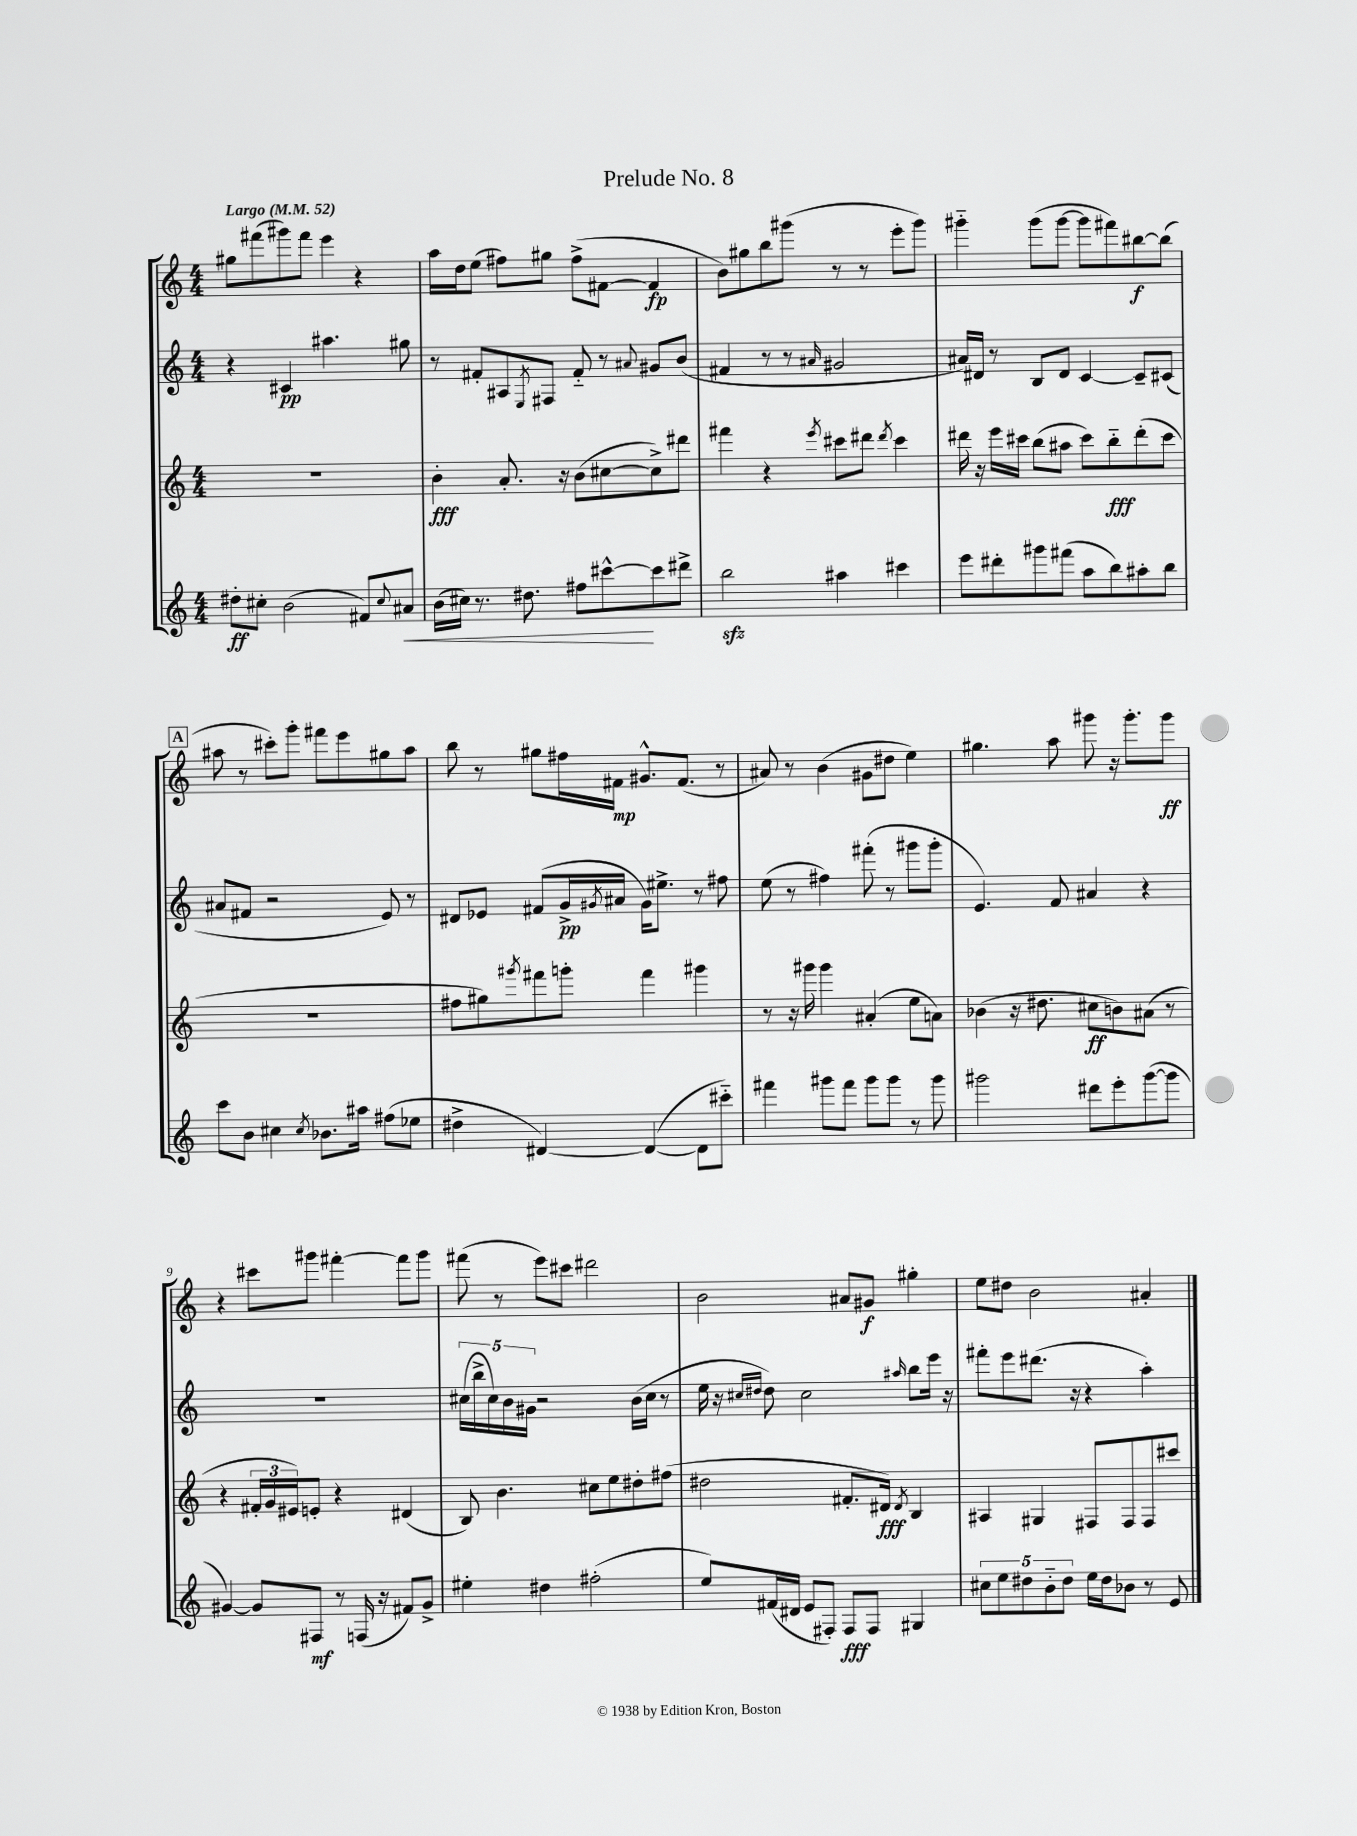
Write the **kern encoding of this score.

**kern	**dynam	**kern	**dynam	**kern	**dynam	**kern	**dynam
*part4	*part4	*part3	*part3	*part2	*part2	*part1	*part1
*staff4	*staff4	*staff3	*staff3	*staff2	*staff2	*staff1	*staff1
*clefG2	*	*clefG2	*	*clefG2	*	*clefG2	*
*k[]	*	*k[]	*	*k[]	*	*k[]	*
*M4/4	*	*M4/4	*	*M4/4	*	*M4/4	*
*MM52	*	*MM52	*	*MM52	*	*MM52	*
=1	=1	=1	=1	=1	=1	=1	=1
!	!	!	!	!	!	!LO:TX:a:B:t=Largo	!
8dd#X'\L	ff	1r	.	4r	.	8gg#X\L	.
8cc#X'\J	.	.	.	.	.	(8fff#X\	.
(2b\	.	.	.	4c#X/	pp	8ggg#X\)	.
.	.	.	.	.	.	8fff#\J	.
.	.	.	.	4.aa#X\	.	4eee\	.
8f#X/L)	.	.	.	.	.	4r	.
8qqcc#/	.	.	.	.	.	.	.
!	!LO:HP:b	!	!	!	!	!	!
8a#X/J	<	.	.	8gg#X\	.	.	.
=2	=2	=2	=2	=2	=2	=2	=2
(16b\LL	.	4b'\	fff	8r	.	16aa\LL	.
16cc#X\JJ)	.	.	.	.	.	16dd\J	.
8.r	.	.	.	8f#X'/L	.	(8ee\J	.
.	.	8.a'/	.	8A#X/	.	8ff#X\L)	.
8.dd#X\	.	.	.	.	.	.	.
.	.	.	.	8qE/	.	.	.
.	.	.	.	8F#X/J	.	8gg#X\J	.
.	.	16r	.	.	.	.	.
8ff#X\L	.	(8b\L	.	8f#/	.	(8ff#^\L	.
[8ccc#X^^\	.	[8cc#X\	.	8r	.	[8f#X\J	.
.	.	.	.	8qqa#X/	.	.	.
8ccc#\]	[	8cc#^\])	.	8g#X/L	.	4f#/]	fp
8ddd#X^\J	.	8ddd#X\J	.	(8b/J	.	.	.
=3	=3	=3	=3	=3	=3	=3	=3
2bbzz\	.	4fff#X\	.	4f#X/	.	8b\L)	.
.	.	.	.	.	.	8gg#X\	.
.	.	4r	.	8r	.	8bb\	.
.	.	.	.	8r	.	(8ggg#X\J	.
.	.	8qeee/	.	16qqa#X/	.	.	.
4aa#X\	.	8ccc#X\L	.	2g#X/	.	8r	.
.	.	8ddd#X\J	.	.	.	8r	.
.	.	8qddd#/	.	.	.	.	.
4ccc#X\	.	4ccc#\	.	.	.	8eee'\L	.
.	.	.	.	.	.	8ggg#\J)	.
=4	=4	=4	=4	=4	=4	=4	=4
8eee\L	.	16ddd#X\	.	16a#X/LL)	.	4ggg#X\	.
.	.	16r	.	16d#X/JJ	.	.	.
8ddd#X'\	.	16eee\LL	.	8r	.	.	.
.	.	16ccc#X\JJ	.	.	.	.	.
8ggg#X\	.	(8bb\L	.	8B/L	.	(8ggg#\L	.
(8fff#X\J	.	8aa#X\J	.	8d#/J	.	[8ggg#\J	.
8aa\L	.	8ccc#\L)	.	[4c/	.	8ggg#\L]	.
8bb\)	.	8bb\	fff	.	.	8fff#X\)	.
8aa#X'\	.	(8ddd#'\	.	8c~/L]	.	[8bb#X\	f
8bb\J	.	8ccc#\J	.	(8c#X/J	.	(8bb#\J]	.
!!LO:LB:g=z
!!LO:REH:place=s1:t=A
=5	=5	=5	=5	=5	=5	=5	=5
8ccc\L	.	1r	.	8a#X/L	.	8aa#X\	.
8b\J	.	.	.	8f#X/J	.	8r	.
4cc#X\	.	.	.	2r	.	8ccc#X'\L)	.
.	.	.	.	.	.	8ggg'\J	.
8qcc#/	.	.	.	.	.	.	.
8.b-X\L	.	.	.	.	.	8fff#X\L	.
.	.	.	.	.	.	8eee\	.
16aa#X\Jk	.	.	.	.	.	.	.
(8ff#X\L	.	.	.	8e/)	.	8gg#X\	.
8ee-X\J	.	.	.	8r	.	8aa#\J	.
=6	=6	=6	=6	=6	=6	=6	=6
4dd#X^\	.	8ff#X\L	.	8d#X/L	.	8bb\	.
.	.	8gg#X\)	.	8e-X/J	.	8r	.
.	.	8qggg#X/	.	.	.	.	.
[4d#X/)	.	8fff#X\	.	(8f#X/L	.	8gg#X\L	.
.	.	8gggn'\J	.	16g^/L	pp	16ff#X\L	.
.	.	.	.	8qg#X/	.	.	.
.	.	.	.	16a#X/JJ	.	16f#X\JJ	mp
(4d#/_	.	4fff#\	.	16g#\KL)	.	8.g#X^^/L	.
.	.	.	.	8.ee#X^\J	.	.	.
.	.	.	.	.	.	(8.f#/J	.
8d#\L]	.	4ggg#X\	.	8r	.	.	.
8ccc#X\J)	.	.	.	8ff#X\	.	8r	.
=7	=7	=7	=7	=7	=7	=7	=7
4fff#X\	.	8r	.	(8ee\	.	8a#X/)	.
.	.	16r	.	8r	.	8r	.
.	.	16ggg#X\	.	.	.	.	.
8ggg#X\L	.	4ggg#\	.	4ff#X\)	.	(4b\	.
8fff#\J	.	.	.	.	.	.	.
8ggg#\L	.	(4a#X'/	.	(8fff#X'\	.	8g#X\L	.
8ggg#\J	.	.	.	8r	.	8dd#X\J	.
8r	.	8ee\L	.	8ggg#X\L	.	4ee\)	.
8ggg#\	.	8an\J)	.	8ggg#'\J	.	.	.
=8	=8	=8	=8	=8	=8	=8	=8
2ggg#X\	.	(4b-X\	.	4.e/)	.	4.gg#X\	.
.	.	16r	.	.	.	.	.
.	.	8.dd#X\	.	.	.	.	.
.	.	.	.	8f/	.	8aa\	.
8ddd#X\L	.	8cc#X\L	ff	4a#X/	.	8ggg#X\	.
8eee'\	.	8bn\)	.	.	.	16r	.
.	.	.	.	.	.	8.ggg#'\L	.
([8ggg#\	.	(8a#X\J	.	4r	.	.	.
8ggg#\J]	.	8r	.	.	.	8ggg#\J	ff
!!LO:LB:g=z
=9	=9	=9	=9	=9	=9	=9	=9
[4g#X/)	.	4r	.	1r	.	4r	.
8g#/L]	.	24f#X'/LL	.	.	.	8ccc#X\L	.
.	.	24g/	.	.	.	.	.
.	.	24e#X/J)	.	.	.	.	.
8F#X/J	mf	8en'/J	.	.	.	8ggg#X\J	.
8r	.	4r	.	.	.	[4fff#X'\	.
(16Fn/	.	.	.	.	.	.	.
16r	.	.	.	.	.	.	.
8f#X/L)	.	(4d#X/	.	.	.	8fff#\L]	.
8g#^/J	.	.	.	.	.	8ggg#\J	.
=10	=10	=10	=10	=10	=10	=10	=10
4ee#X'\	.	8B/)	.	(20cc#X\LL	.	(8fff#X\	.
.	.	.	.	20bb^\	.	.	.
.	.	.	.	20cc#\)	.	.	.
.	.	4.b\	.	.	.	8r	.
.	.	.	.	20b\	.	.	.
.	.	.	.	20g#X\JJ	.	.	.
4dd#X\	.	.	.	2r	.	8eee\L)	.
.	.	.	.	.	.	8ccc#X\J	.
(2ff#X'\	.	8cc#X\L	.	.	.	2ddd#X\	.
.	.	8ee\	.	.	.	.	.
.	.	8dd#X'\	.	(16b\LL	.	.	.
.	.	.	.	16cc#\JJ	.	.	.
.	.	(8ff#X\J	.	8r	.	.	.
=11	=11	=11	=11	=11	=11	=11	=11
8ee/L)	.	2dd#X\	.	16ee\	.	2b\	.
.	.	.	.	16r	.	.	.
.	.	.	.	16qqcc#X/LL	.	.	.
.	.	.	.	16qqdd#X/JJ	.	.	.
(16f#X/L	.	.	.	8dd#\)	.	.	.
16d#X/JJ	.	.	.	.	.	.	.
8e/L	.	.	.	2cc#\	.	.	.
8F#X'/J)	.	.	.	.	.	.	.
8F#/L	fff	8.f#X'/L	.	.	.	8a#X/L	.
8F#/J	.	.	.	.	.	8g#X/J	f
.	.	16d#X/Jk)	fff	.	.	.	.
.	.	8qd#/	.	16qqaa#X/	.	.	.
4G#X/	.	4B/	.	8bb\L	.	4gg#X'\	.
.	.	.	.	16eee\Jk	.	.	.
.	.	.	.	16r	.	.	.
=12	=12	=12	=12	=12	=12	=12	=12
10cc#X\L	.	4A#X/	.	8fff#X'\L	.	8ee\L	.
10ee\	.	.	.	.	.	.	.
.	.	.	.	8eee\	.	8dd#X\J	.
10dd#X\	.	.	.	.	.	.	.
.	.	4G#X/	.	(8.ddd#X\J	.	2b\	.
10b\	.	.	.	.	.	.	.
10dd#\J	.	.	.	.	.	.	.
.	.	.	.	16r	.	.	.
16ee\LL	.	8F#X/L	.	4r	.	.	.
16dd#\J	.	.	.	.	.	.	.
8b-X\J	.	8F#/	.	.	.	.	.
8r	.	8F#/	.	4aa'\)	.	4a#X'/	.
8e/	.	8ccc#X/J	.	.	.	.	.
==	==	==	==	==	==	==	==
*-	*-	*-	*-	*-	*-	*-	*-
